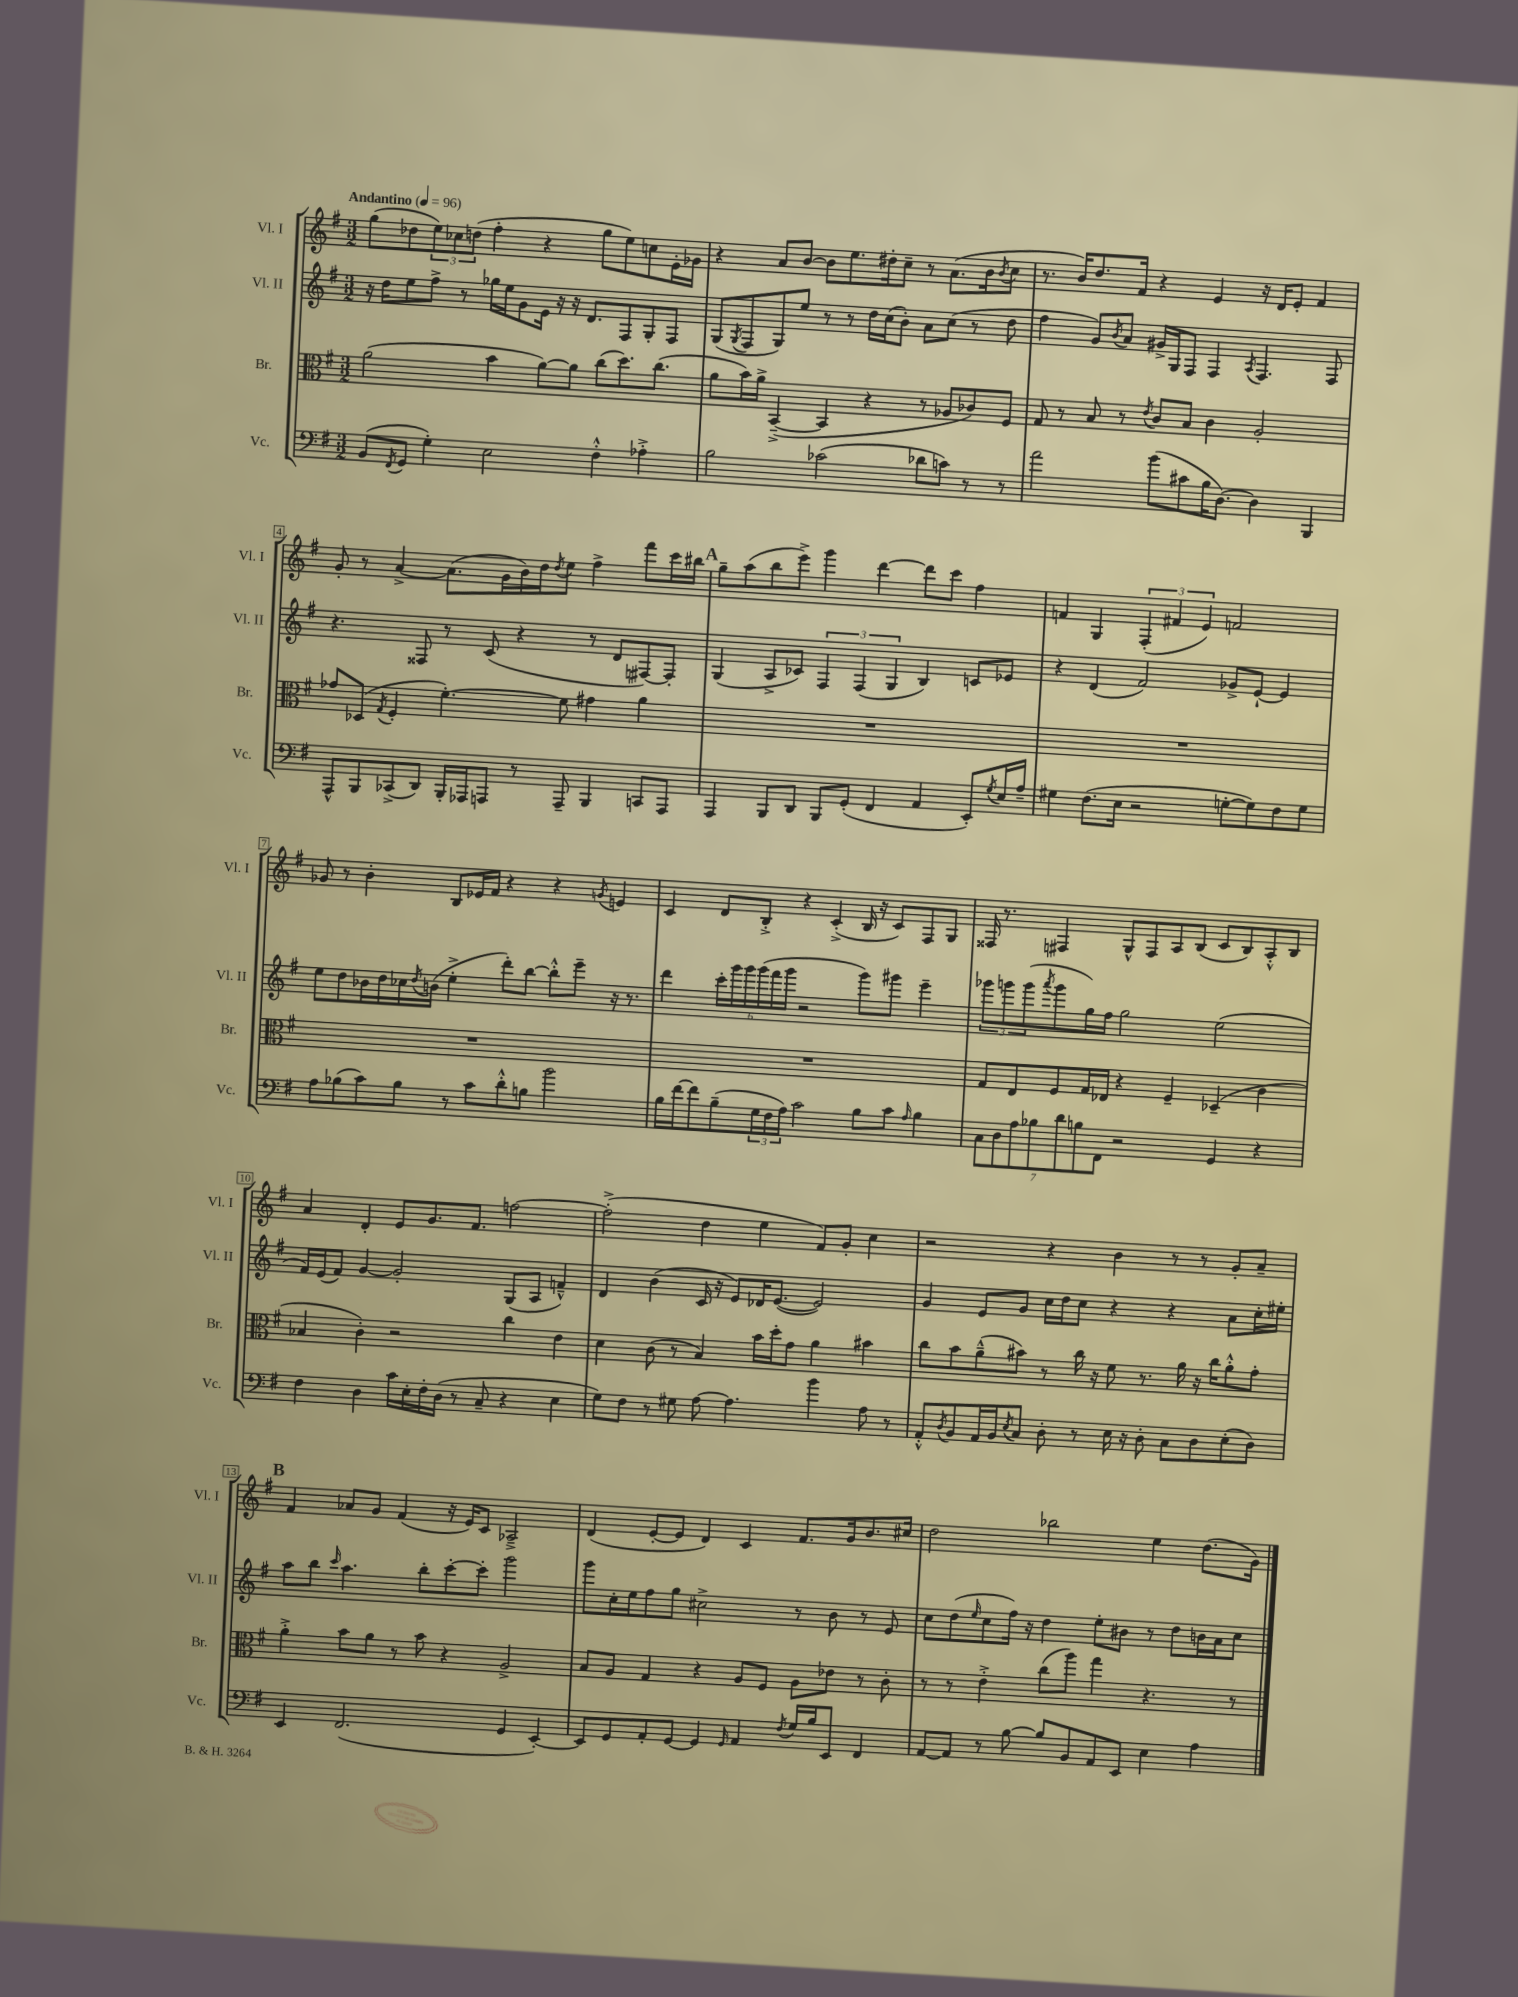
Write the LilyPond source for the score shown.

<<
\new StaffGroup <<
\new Staff = "s0" \with { instrumentName = "Vl. I" shortInstrumentName = "Vl. I" } {
    \clef treble \key g \major \numericTimeSignature \time 3/2 \tempo "Andantino" 4 = 96
    g''8( des''8 \tuplet 3/2 { e''8) ces''8 d''8( } fis''4-. r4 g''8 e''8) c''8 e'16-. ges'16 |
    r4 a'8 b'8~ b'8 e''8. dis''16-. c''8-- r8 a'8.( b'16 \acciaccatura { b'8 } c''8 |
    r8. b'16) d''8. fis'16 r4 e'4 r16 d'16 e'8-. fis'4 |
    g'8-. r8 a'4~-> a'8.( g'16 b'16) d''16 \acciaccatura { d''8 } e''8 fis''4-> fis'''8 c'''16 bis''16 |
    \mark \markup { \bold "A" } g''8-- a''8( b''8 e'''8->) g'''4 d'''4~ d'''8 c'''8 fis''4 |
    f'4 g4 \tuplet 3/2 { fis4-.( fis'4 e'4) } f'2 |
    ges'8 r8 b'4-. b8 ees'16 fis'16 r4 r4 \acciaccatura { g'8 } e'4 |
    c'4 d'8 b8-.-> r4 c'4-.->( b16 r16 c'8) fis8 g8 |
    fisis16 r8. fis4 g8-^ fis8 a8 b8( c'8 b8) a8-.-^ b8 |
    a'4 d'4-. e'8 g'8. fis'8. f''2~ |
    f''2-.->( d''4 e''4 fis'8) g'8-. c''4 |
    r2 r4 b'4 r8 r8 g'8-. a'8-- |
    \mark \markup { \bold "B" } fis'4 aes'8 g'8 fis'4( r16 e'16) c'8 aes2---> |
    d'4( e'8~-. e'8 d'4) c'4 fis'8. g'16 b'8. cis''16 |
    d''2 bes''2 e''4 d''8.( g'16) \bar "|." |
}
\new Staff = "s1" \with { instrumentName = "Vl. II" shortInstrumentName = "Vl. II" } {
    \clef treble \key g \major \numericTimeSignature \time 3/2
    r16 d''16 e''8 fis''8-> r8 ges''16 e''16 g'8 e'16 r16 r16 d'8. fis8 g8-. fis8 |
    g8( \acciaccatura { g8 } fis8 g8) e''8 r8 r8 d''16 c''16( b'8-.) a'8 c''8( r8 d''8 |
    fis''4 g'8) \acciaccatura { b'8 } a'8 gis'16-> g16 fis8 fis4 \acciaccatura { a8 } fis4. fis8 |
    r4. fisis8 r8 c'8( r4 r8 d'8 fis8~) fis8-. |
    \mark \markup { \bold "A" } g4( a8-> ces'8) \tuplet 3/2 { fis4 fis4( g4 } b4) c'8 ees'8 |
    r4 d'4( fis'2) ges'8-> e'8~-! e'4 |
    e''8 d''8 bes'16 d''16 ces''16 \acciaccatura { d''8 } b'16( e''4-.-> d'''8-.) b''8~ b''8-.-^ e'''8-- r16 r8. |
    d'''4 \tuplet 6/4 { c'''16-. g'''16 g'''16 g'''16( fis'''16 g'''16 } r2 g'''8) gis'''8 e'''4-- |
    \tuplet 3/2 { ges'''8 g'''8 g'''8( } \acciaccatura { a'''8 } g'''8 g''16) fis''16 g''2 e''2( |
    fis'16) e'16( fis'8) g'4~ g'2-. g8( a8 f'4---^) |
    d'4 b'4( c'16 r16 e'8) des'16 e'8.~( e'2) |
    g'4 e'8 g'8 c''16 d''16 c''8 r4 r4 a'8 c''16-. eis''16-. |
    \mark \markup { \bold "B" } a''8 b''8 \grace { c'''16 } a''4. b''8-. c'''8~-. c'''8-. g'''2 |
    g'''8 c''16-. e''16 fis''8 g''8 cis''2-> r8 b'8 r8 e'8 |
    c''8 d''8( \grace { e''16 } c''8 fis''16) r16 d''4 e''8-. bis'8 r8 d''8 b'16 a'16 c''8 \bar "|." |
}
\new Staff = "s2" \with { instrumentName = "Br." shortInstrumentName = "Br." } {
    \clef alto \key g \major \numericTimeSignature \time 3/2
    a'2( b'4 a'8~) a'8 c''8( d''8.) c''8.( |
    a'8 b'16) a'16-> b,4~--->( b,4 r4 r8 aes8 ces'8) fis8 |
    g8 r8 b8 r8 \acciaccatura { e'8 } c'8 b8 c'4 a2-. |
    ges'8 des8( \acciaccatura { g8 } fis4-. fis'4.~-.) fis'8 gis'4 a'4 |
    \mark \markup { \bold "A" } R1. |
    R1. |
    R1. |
    R1. |
    g8 e8 fis8 g16 ees16 r4 fis4-- des4--( c'4 |
    bes4 c'4-.) r2 c''4 e'4 |
    d'4 c'8( r8 b4) b'16 d''16-. g'8 a'4 bis'4 |
    c''8 b'8 a'8---^( bis'8) r8 c''16 r16 fis'8 r8. a'16 r16 c''16 a'8-.-^ g'8-. |
    \mark \markup { \bold "B" } a'4-.-> b'8 a'8 r8 b'8 r4 a2-> |
    b8 a8 g4 r4 a8 fis8 a8 ees'8 r8 c'8-. |
    r8 r8 e'4-.-> c''8( a''8) g''4 r4. r8 \bar "|." |
}
\new Staff = "s3" \with { instrumentName = "Vc." shortInstrumentName = "Vc." } {
    \clef bass \key g \major \numericTimeSignature \time 3/2
    b,8( \acciaccatura { fis,8 } g,8 g4-.) e2 fis4-.-^ aes4-.-> |
    b2 ces'2( des'8 c'8) r8 r8 |
    a'2 b'8( cis'8 b16 d8.~) d4 b,,4 |
    a,,8-^ b,,8 ces,8->( d,8) b,,16-. aes,,16 a,,8 r8 a,,8-- b,,4 c,8 a,,8 |
    \mark \markup { \bold "A" } a,,4 b,,8 d,8 b,,8 g,8-.( fis,4 a,4 e,8-.) \acciaccatura { g8 } e16 a16-- |
    gis4 fis8.( e16 r2 g8~-. g8) fis8 g8 |
    a8 bes8( c'8) bes8 r8 c'8 d'8-.-^ b8 b'2 |
    b16 fis'16~ fis'8 b8--( \tuplet 3/2 { g16 fis16 a16) } c'2 b8 c'8 \grace { a16 } b4 |
    \tuplet 7/4 { c8 d8 a8 bes8 d'8 b8 fis,8 } r2 g,4 r4 |
    fis4 d4 c'16 e16-. fis16-. d16( r8 c8-- r4 e4 |
    g8) fis8 r8 gis8 a8~ a4. b'4 a8 r8 |
    a,8-.-^ \acciaccatura { d8 } b,8 a,16 b,16 \acciaccatura { e8 } c8 d8-. r8 e16 r16 d8-. c8 d8 e8-.( d8) |
    \mark \markup { \bold "B" } e,4 fis,2.( g,4 e,4~-.) |
    e,8 g,8 a,8-. g,8~ g,4 \grace { g,16 } a,4 \acciaccatura { fis8 } g16 b16 e,8 fis,4 |
    a,8~ a,8 r8 b8~ b8 b,8 a,8 e,8 e4 a4 \bar "|." |
}
>>
>>
\layout { \context { \Score \override BarNumber.stencil = #(make-stencil-boxer 0.1 0.3 ly:text-interface::print) } }
